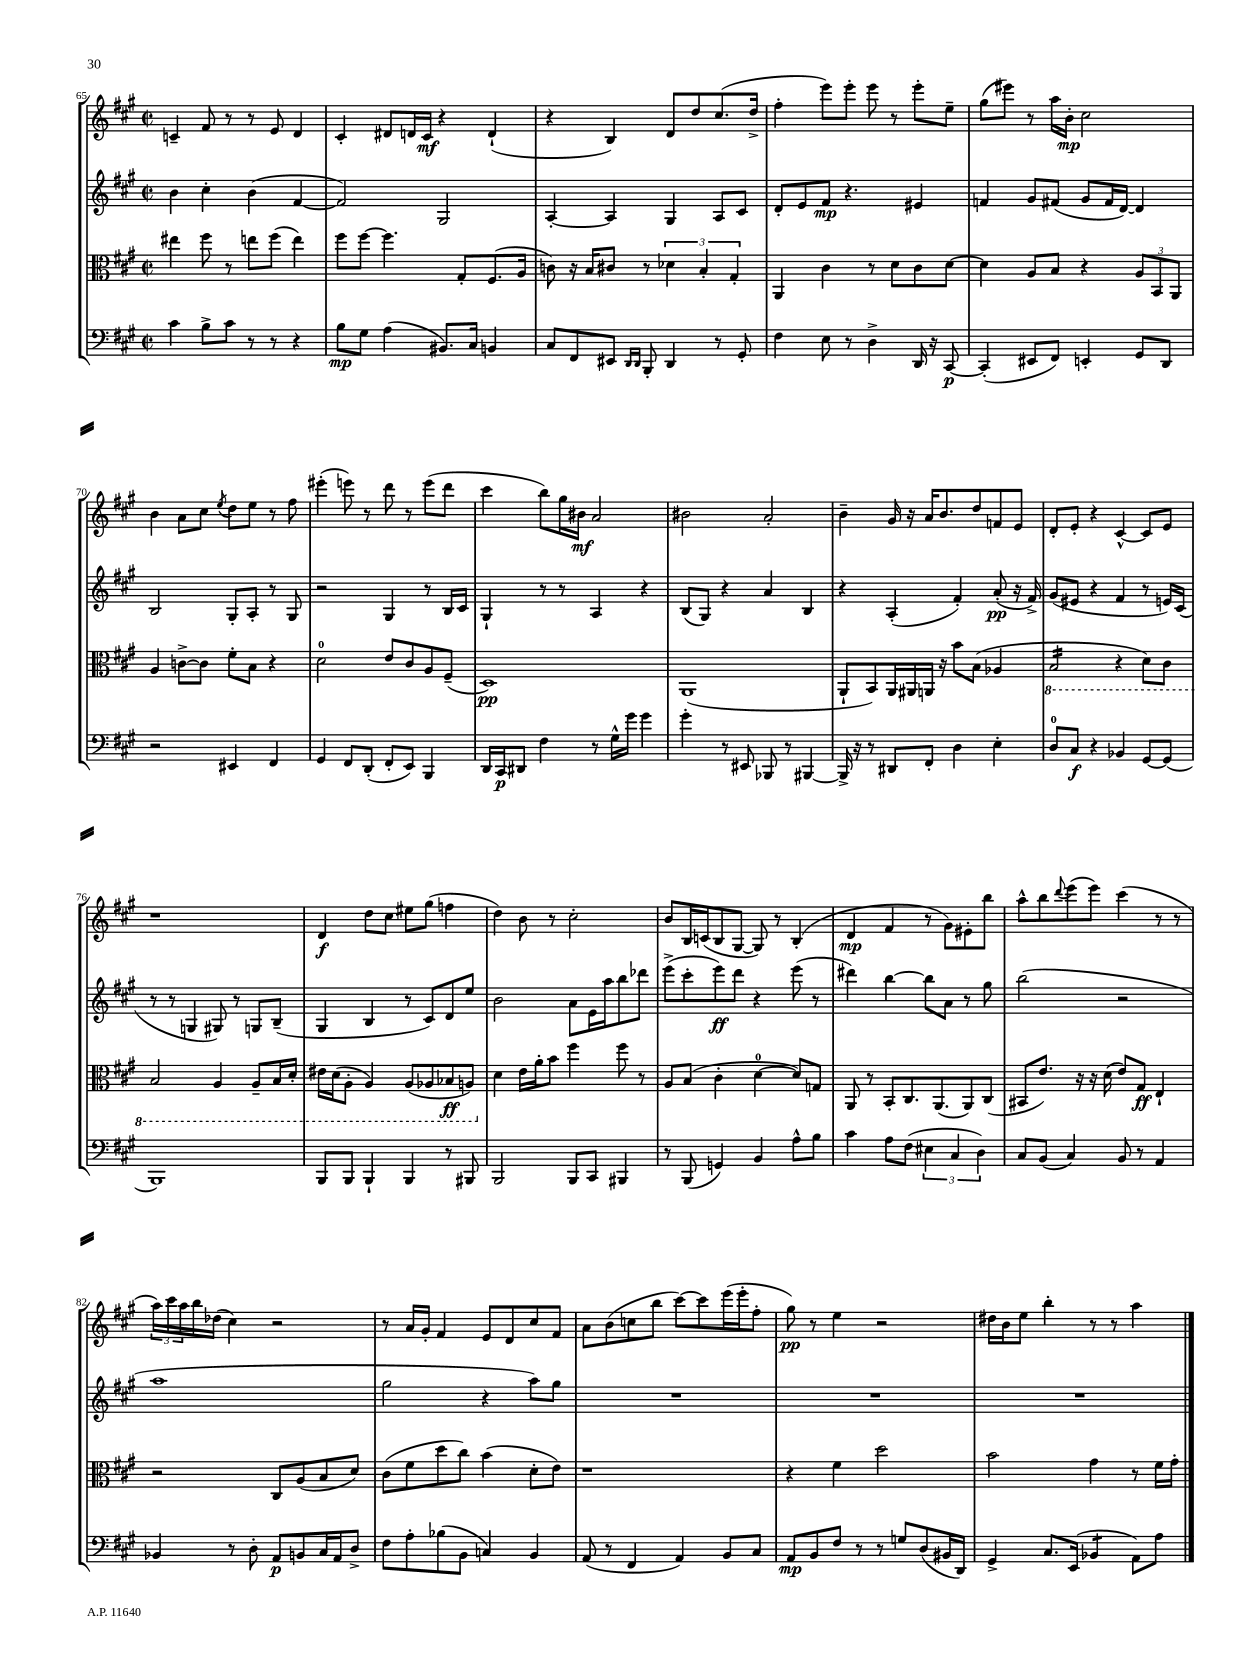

**kern	**kern	**kern	**kern
*staff4	*staff3	*staff2	*staff1
*clefF4	*clefC3	*clefG2	*clefG2
*k[f#c#g#]	*k[f#c#g#]	*k[f#c#g#]	*k[f#c#g#]
*M2/2	*M2/2	*M2/2	*M2/2
*met(c|)	*met(c|)	*met(c|)	*met(c|)
4c#\	4ee#\	4b\	4c~/
8B^\L	8ff#\	4cc#'\	8f#/
8c#\J	8r	.	8r
8r	8ee\L	(4b\	8r
8r	(8ff#\J	.	8e/
4r	4ee\)	[4f#/	4d/
=	=	=	=
8B\L	8ff#\L	2f#/])	4c#'/
8G#\J	[8ff#\J	.	.
(4A\	4.ff#\]	.	8d#/L
.	.	.	16d/L
.	.	.	16c#/JJ
8.BB#/L)	.	2G#/	4r
.	8G#'/L	.	.
16C#/Jk	.	.	.
4BB/	(8.F#/	.	(4d`/
.	16A/Jk	.	.
=	=	=	=
8C#/L	8c\)	[4A'/	4r
8FF#/	16r	.	.
.	16B/LK	.	.
8EE#/J	8c#/J	4A/]	4B/)
16qqDD/LL	.	.	.
16qqDD/JJ	.	.	.
8BBB'/	8r	.	.
4DD/	6d-\	4G#/	8d/L
.	.	.	8dd/
.	6B'/	.	.
8r	.	8A/L	(8.cc#/
.	6G#'/	.	.
8GG#'/	.	8c#/J	.
.	.	.	16dd^/Jk
=	=	=	=
4F#\	4AA/	8d'/L	4ff#'\
.	.	8e/	.
8E\	4c#\	8f#/J	8eee\L)
8r	.	4.r	8eee'\J
4D^\	8r	.	8eee\
.	8d\L	.	8r
16DD/	8c#\	4e#/	8eee'\L
16r	.	.	.
[8CC#/	[8d\J	.	8ee~\J
=	=	=	=
(4CC#'/]	4d\]	4f/	(8gg#\L
.	.	.	8eee#\J)
8EE#/L	8A/L	8g#/L	8r
8FF#/J)	8B/J	(8f#/J	16aa\LL
.	.	.	16b'\JJ
4EE'/	4r	8g#/L	2cc#\
.	.	16f#/L	.
.	.	[16d/JJ)	.
8GG#/L	12A/L	4d/]	.
.	12BB/	.	.
8DD/J	.	.	.
.	12AA/J	.	.
=	=	=	=
2r	4A/	2B/	4b\
.	[8c^\L	.	8a\L
.	8c\]J	.	8cc#\J
.	.	.	8qee/
4EE#/	8f#'\L	8G#'/L	8dd\L
.	8B\J	8A'/J	8ee\J
4FF#/	4r	8r	8r
.	.	8G#/	8ff#\
=	=	=	=
4GG#/	2d\	2r	(4eee#'\
8FF#/L	.	.	8eee\)
(8DD'/J	.	.	8r
8FF#'/L	8e/L	4G#/	8ddd\
8EE/J)	8c#/	.	8r
4BBB/	8A/	8r	(8eee\L
.	(8F#~/J	16B/LL	8ddd\J
.	.	16c#/JJ	.
=	=	=	=
16DD/LL	1D)	4G#`/	4ccc#\
16CC#/J	.	.	.
8DD#/J	.	.	.
4F#\	.	8r	8bb\L)
.	.	8r	16gg#\L
.	.	.	16b#\JJ
8r	.	4A/	2a/
16G#^^\LL	.	.	.
16g#\JJ	.	.	.
4g#\	.	4r	.
=	=	=	=
4g#'\	(1AA	(8B/L	2b#\
.	.	8G#/J)	.
8r	.	4r	.
8EE#/	.	.	.
8BBB-/	.	4a/	2a'/
8r	.	.	.
[4BBB#/	.	4B/	.
=	=	=	=
16BBB#^/]	8AA`/L	4r	4b~\
16r	.	.	.
8r	8BB/)	.	.
8DD#/L	16AA/L	(4A'/	16g#/
.	16AA#/	.	16r
8FF#'/J	16AA/JJ	.	16a/LK
.	16r	.	8.b/
4D\	8b\L	4f#'/)	.
.	(8B\J	.	8dd/
4E'\	4A-/	(8a'/	8f/
.	.	16r	8e/J
.	.	16f#^/)	.
=	=	=	=
8D/L	2BB/	(8g#/L	8d'/L
8C#/J	.	8e#/J	8e'/J
4r	.	4r	4r
4BB-/	4r	4f#/	[4c#^^/
[8GG#/L	8D\L)	8r	8c#/]L
(8GG#/]J	8C#\J	16e/LL)	8e/J
.	.	(16c#/JJ	.
=	=	=	=
1BBB)	2BB/	8r	1r
.	.	8r	.
.	.	4G/	.
.	4AA/	8G#/)	.
.	.	8r	.
.	8AA~/L	8G/L	.
.	16BB/L	(8B~/J	.
.	16D'/JJ	.	.
=	=	=	=
8BBB/L	16E#\LL	4G#/	4d/
.	(16D\J	.	.
8BBB/J	8AA'\J	.	.
4BBB`/	4AA/)	4B/	8dd\L
.	.	.	8cc#\J
4BBB/	(8AA/L	8r	8ee#\L
.	8AA-/	8c#/L)	(8gg#\J
8r	8BB-/	8d/	4ff\
8BBB#/	8AA/J)	8ee/J	.
=	=	=	=
2BBB/	4d\	2b\	4dd\)
.	16e\LL	.	8b\
.	16a'\J	.	.
.	8b\J	.	8r
8BBB/L	4ff#\	8a\L	2cc#'\
8CC#/J	.	16e\L	.
.	.	16aa\J	.
4BBB#/	8ff#\	8bb\	.
.	8r	8ddd-\J	.
=	=	=	=
8r	8A/L	(8eee^\L	8b/L
(8BBB/	(8B/J	8ccc#'\	16B/L
.	.	.	(16c/J
4GG/)	4c#'\	8eee\)	8B/
.	.	8ddd\J	[8G#/J
4BB/	[4d\	4r	8G#/])
.	.	.	8r
8A^^\L	8d/]L)	(8eee\	(4B'/
8B\J	8G/J	8r	.
=	=	=	=
4c#\	8AA/	4ddd#\)	4d/
.	8r	.	.
8A\L	8BB'/L	[4bb\	4f#/
(8F#\J	8.C#/	.	.
6E#\	.	8bb\]L	8r
.	(8.AA/	.	.
.	.	8a\J	8g#\L)
6C#/	.	.	.
.	8AA/)	8r	8e#'\
6D\)	.	.	.
.	(8C#/J	8gg#\	8bb\J
=	=	=	=
8C#/L	8BB#/L	(2bb\	8aa^^\L
(8BB/J	8.e/J)	.	8bb\
.	.	.	8qqddd/
4C#/)	.	.	(8eee\
.	16r	.	.
.	16r	.	8eee\J)
.	(16d\	.	.
8BB/	8e/L)	2r	(4ccc#\
8r	8G#/J	.	.
4AA/	4E`/	.	8r
.	.	.	8r
=	=	=	=
4BB-/	2r	1aa	24aa\LL)
.	.	.	24ccc#\
.	.	.	24aa\
.	.	.	16bb\
.	.	.	(16dd-\JJ
8r	.	.	4cc#\)
8D'\	.	.	.
8AA/L	8C#/L	.	2r
8BB/	(8A/	.	.
16C#/L	8B/	.	.
16AA/J	.	.	.
8D^/J	8d/J)	.	.
=	=	=	=
8F#\L	(8c#\L	2gg#\	8r
8A'\	8f#\	.	16a/LL
.	.	.	16g#'/JJ
(8B-\	8dd\	.	4f#/
8BB\J	8cc#\J)	.	.
4C/)	(4b\	4r	8e/L
.	.	.	8d/
4BB/	8d'\L	8aa\L)	8cc#/
.	8e\J)	8gg#\J	8f#/J
=	=	=	=
(8AA/	1r	1r	8a\L
8r	.	.	(8b\
4FF#/	.	.	8cc\
.	.	.	8bb\J
4AA/)	.	.	[8ccc#\L)
.	.	.	8ccc#\]
8BB/L	.	.	(16eee\L
.	.	.	16eee'\J
8C#/J	.	.	8ff#'\J
=	=	=	=
8AA/L	4r	1r	8gg#\)
8BB/	.	.	8r
8F#/J	4f#\	.	4ee\
8r	.	.	.
8r	2dd\	.	2r
8G/L	.	.	.
(8D/	.	.	.
16BB#/L	.	.	.
16DD/JJ)	.	.	.
=	=	=	=
4GG#^/	2b\	1r	16dd#\LL
.	.	.	16b\J
.	.	.	8ee\J
8.C#/L	.	.	4bb'\
(16EE/Jk	.	.	.
4BB-/	4g#\	.	8r
.	.	.	8r
8AA\L)	8r	.	4aa\
8A\J	16f#\LL	.	.
.	16g#'\JJ	.	.
==	==	==	==
*-	*-	*-	*-
